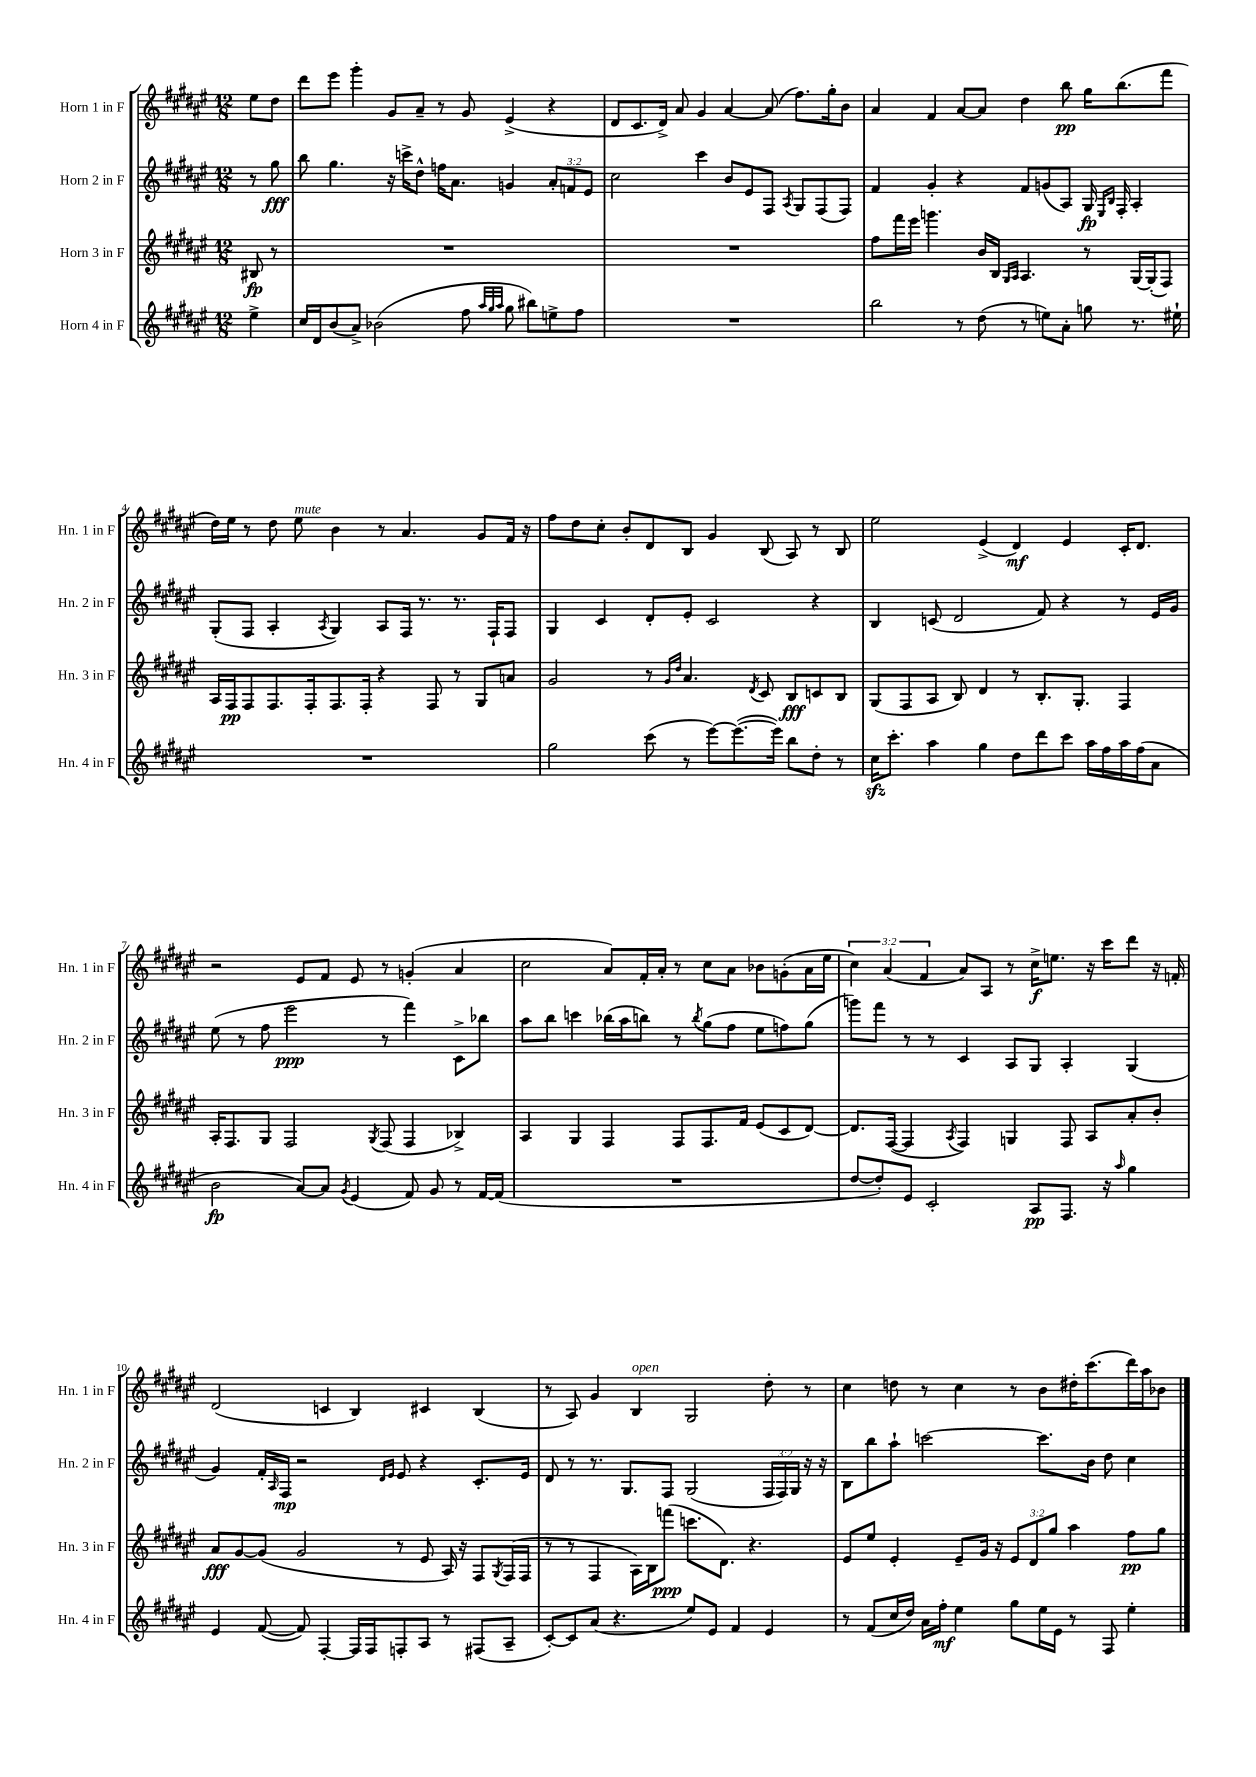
<<
\new StaffGroup <<
\new Staff = "s0" \with { instrumentName = "Horn 1 in F" shortInstrumentName = "Hn. 1 in F" } {
    \clef treble \key fis \major \numericTimeSignature \time 12/8 \override Staff.TupletNumber.text = #tuplet-number::calc-fraction-text \partial 4
    eis''8 dis''8 |
    dis'''8 eis'''8 gis'''4-. gis'8 ais'8-- r8 gis'8 eis'4->( r4 |
    dis'8 cis'8. dis'16->) ais'8 gis'4 ais'4~ ais'8( fis''8.) gis''16-. b'8 |
    ais'4 fis'4 ais'8~ ais'8 dis''4 b''8\pp gis''16 b''8.( fis'''8 |
    dis''16) eis''16 r8 dis''8 eis''8^\markup { \italic "mute" } b'4 r8 ais'4. gis'8 fis'16 r16 |
    fis''8 dis''8 cis''8-. b'8-. dis'8 b8 gis'4 b8( ais8) r8 b8 |
    eis''2 eis'4->( dis'4\mf) eis'4 cis'16-. dis'8. |
    r2 eis'8 fis'8 eis'8 r8 g'4-.( ais'4 |
    cis''2 ais'8) fis'16-. ais'16-. r8 cis''8 ais'8 bes'8 g'8-.( ais'16 eis''16 |
    \tuplet 3/2 { cis''4) ais'4( fis'4 } ais'8) ais8 r8 cis''16->\f e''8. r16 cis'''16 dis'''8 r16 f'16-. |
    dis'2( c'4 b4) cis'4 b4( |
    r8 ais8) gis'4 b4^\markup { \italic "open" } gis2 dis''8-. r8 |
    cis''4 d''8 r8 cis''4 r8 b'8 dis''16-. cis'''8.( dis'''16) ais''16 bes'8 \bar "|." |
}
\new Staff = "s1" \with { instrumentName = "Horn 2 in F" shortInstrumentName = "Hn. 2 in F" } {
    \clef treble \key fis \major \numericTimeSignature \time 12/8 \override Staff.TupletNumber.text = #tuplet-number::calc-fraction-text \partial 4
    r8 gis''8\fff |
    b''8 gis''4. r16 c'''16-> dis''8-^ f''16 ais'8. g'4 \tuplet 3/2 { ais'8-. f'8 eis'8 } |
    cis''2 cis'''4 b'8 eis'8 fis8 \acciaccatura { ais8 } gis8 fis8( fis8) |
    fis'4 gis'4-. r4 fis'8 g'8( ais8) gis16\fp \grace { eis16 b16 } fis16-. ais4-. |
    gis8-.( fis8 ais4-. \acciaccatura { ais8 } gis4) ais8 fis16 r8. r8. fis16-! fis8 |
    gis4 cis'4 dis'8-. eis'8-. cis'2 r4 |
    b4 c'8( dis'2 fis'8) r4 r8 eis'16 gis'16 |
    eis''8( r8 fis''8 eis'''2\ppp r8 fis'''4) cis'8-> bes''8 |
    ais''8 b''8 c'''4 bes''16( ais''16 b''8) r8 \acciaccatura { b''8 } gis''8( fis''8 eis''8 f''8) gis''8( |
    g'''8) fis'''8 r8 r8 cis'4 ais8 gis8 ais4-. gis4( |
    gis'4) fis'16-. \grace { ais16 } fis16\mp r2 \grace { dis'16 eis'16 } eis'8 r4 cis'8.-. eis'16 |
    dis'8 r8 r8. gis8. fis8 gis2( \tuplet 3/2 { fis16 fis16) gis16 } r16 r16 |
    b8 b''8 ais''8-! c'''2~ c'''8. b'16 dis''8 cis''4 \bar "|." |
}
\new Staff = "s2" \with { instrumentName = "Horn 3 in F" shortInstrumentName = "Hn. 3 in F" } {
    \clef treble \key fis \major \numericTimeSignature \time 12/8 \override Staff.TupletNumber.text = #tuplet-number::calc-fraction-text \partial 4
    bis8\fp r8 |
    R1. |
    R1. |
    fis''8 fis'''16 eis'''16 g'''4. b'16 b16 \grace { gis16 ais16 } ais4. r8 gis16~ gis16-.( fis8) |
    ais16 fis16\pp fis8 fis8. fis16-. fis8. fis16-. r4 fis8 r8 gis8 a'8 |
    gis'2 r8 \grace { gis'16 dis''16 } ais'4. \acciaccatura { dis'8 } cis'8 b8\fff c'8 b8 |
    gis8( fis8 ais8 b8) dis'4 r8 b8.-. gis8.-. fis4 |
    ais16-. fis8. gis8 fis2 \acciaccatura { gis8 } fis8( fis4 bes4->) |
    ais4 gis4 fis4 fis8 fis8. fis'16 eis'8( cis'8 dis'8~) |
    dis'8. fis16~( fis4 \acciaccatura { ais8 } fis4) g4 fis8 ais8 ais'8-. b'8-. |
    ais'8\fff gis'8~ gis'8( gis'2 r8 eis'8 ais16) r16 fis8 \acciaccatura { gis8 } fis16( fis16 |
    r8 r8 fis4 ais16) b16 f'''8\ppp( c'''8. dis'8.) r4. |
    eis'8 eis''8 eis'4-. eis'8-- gis'16 r16 \tuplet 3/2 { eis'8 dis'8 gis''8 } ais''4 fis''8\pp gis''8 \bar "|." |
}
\new Staff = "s3" \with { instrumentName = "Horn 4 in F" shortInstrumentName = "Hn. 4 in F" } {
    \clef treble \key fis \major \numericTimeSignature \time 12/8 \partial 4
    eis''4-> |
    cis''16 dis'16 b'8( ais'8->) bes'2( fis''8 \grace { ais''32 gis''32 ais''32 } gis''8 bis''8) e''8-> fis''8 |
    R1. |
    b''2 r8 dis''8( r8 e''8) ais'8-. g''8 r8. eis''16-! |
    R1. |
    gis''2 cis'''8( r8 eis'''8~) eis'''8.~( eis'''16) b''8 dis''8-. r8 |
    cis''16\sfz cis'''8.-. ais''4 gis''4 dis''8 dis'''8 cis'''8 ais''16 fis''16 ais''16 fis''16( ais'8 |
    b'2\fp ais'8~) ais'8 \acciaccatura { gis'8 } eis'4( fis'8) gis'8 r8 fis'16~ fis'16( |
    R1. |
    dis''8~ dis''8-.) eis'8 cis'2-. ais8\pp fis8. r16 \grace { ais''16 } gis''4 |
    eis'4 fis'8~( fis'8) fis4~-. fis16 fis16 f8-. ais8 r8 fis8( ais8-- |
    cis'8~-.) cis'8 ais'8( r4. eis''8) eis'8 fis'4 eis'4 |
    r8 fis'8( cis''16 dis''16) ais'16 fis''16-.\mf eis''4 gis''8 eis''16 eis'16 r8 fis8 eis''4-. \bar "|." |
}
>>
>>
